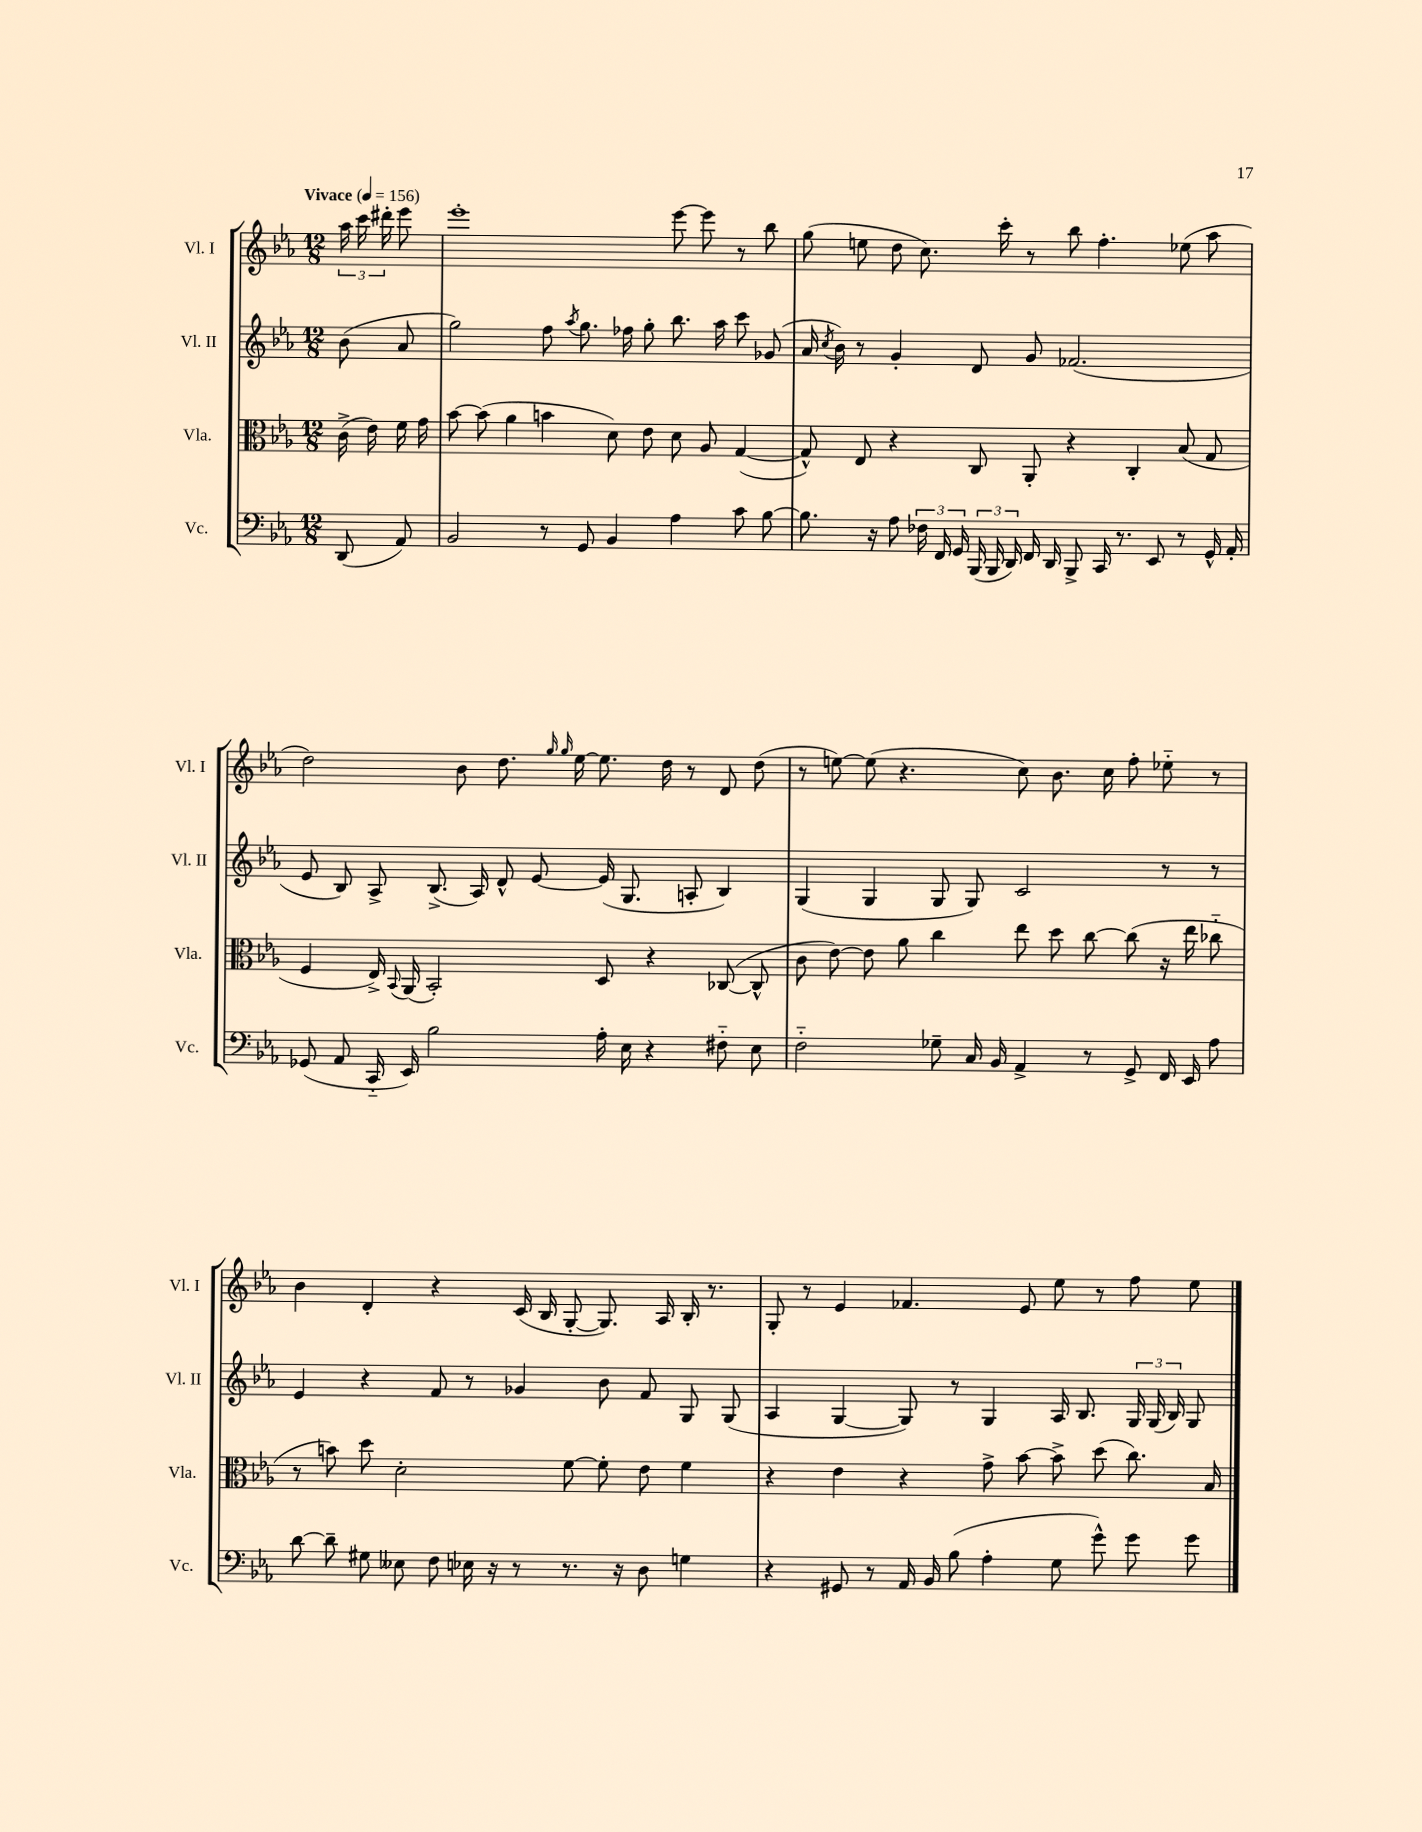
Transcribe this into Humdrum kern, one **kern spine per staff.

**kern	**kern	**kern	**kern
*part4	*part3	*part2	*part1
*staff4	*staff3	*staff2	*staff1
*I"Vc.	*I"Vla.	*I"Vl. II	*I"Vl. I
*I'Vc.	*I'Vla.	*I'Vl. II	*I'Vl. I
*clefF4	*clefC3	*clefG2	*clefG2
*k[b-e-a-]	*k[b-e-a-]	*k[b-e-a-]	*k[b-e-a-]
*M12/8	*M12/8	*M12/8	*M12/8
*MM156	*MM156	*MM156	*MM156
=	=	=	=
!	!	!	!LO:TX:a:B:t=Vivace
(8DD/	(16c^\	(8b-\	24aa-\
.	.	.	24ccc\
.	16e-\)	.	.
.	.	.	24ddd#X'\
8AA-/)	16f\	8a-/	8eee-\
.	16g\	.	.
=1	=1	=1	=1
2BB-/	[8b-\	2gg\)	1eee-'
.	(8b-\]	.	.
.	4a-\	.	.
8r	4bn\	8ff\	.
.	.	8qaa-/	.
8GG/	.	8.gg\	.
4BB-/	8d\)	.	.
.	.	16ff-X\	.
.	8e-\	8gg'\	.
4A-\	8d\	8.bb-\	[8eee-\
.	8A-/	.	8eee-\]
.	.	16aa-\	.
8c\	([4G/	8ccc\	8r
[8B-\	.	(8g-X/	8bb-\
=2	=2	=2	=2
8.B-\]	8G^^/])	16a-/	(8gg\
.	.	8qcc/	.
.	.	16b-\)	.
.	8E-/	8r	8een\
16r	.	.	.
8A-\	4r	4g'/	8dd\
24F-X\	.	.	8.cc\)
24FF/	.	.	.
24GG/	.	.	.
(24BBB-/	8C/	8d/	.
24BBB-/	.	.	.
.	.	.	16ccc'\
24DD/)	.	.	.
16FF/	8AA-'/	8g/	8r
16DD/	.	.	.
8BBB-^/	4r	(2.f-X/	8bb-\
16CC/	.	.	4.ff'\
8.r	.	.	.
.	4C'/	.	.
8EE-/	.	.	.
8r	(8B-/	.	(8ee-X\
16GG^^/	8G/	.	8aa-\
16AA-'/	.	.	.
!!LO:LB:g=z
=3	=3	=3	=3
(8GG-X/	4F/	8e-/	2dd\)
8AA-/	.	8B-/)	.
16CC/	16E-^/)	8A-^/	.
.	8qqBB-/	.	.
16EE-/)	(16AA-/	.	.
2B-\	2BB-'/)	(8.B-^/	.
.	.	.	8b-\
.	.	16A-/)	.
.	.	8d^^/	8.dd\
.	.	[8e-/	.
.	.	.	16qqgg/
.	.	.	16qqgg/
.	.	.	[16ee-\
16A-'\	8D/	(16e-/]	8.ee-\]
16E-\	.	8.G/	.
4r	4r	.	.
.	.	.	16dd\
.	.	8An'/	8r
8F#X\	([8C-X/	4B-/)	8d/
8E-\	8C-^^/]	.	(8dd\
=4	=4	=4	=4
2F\	8c\	(4G/	8r
.	[8e-\)	.	[8een\)
.	8e-\]	4G/	(8ee\]
.	8a-\	.	4.r
8G-X~\	4cc\	8G/	.
16C/	.	8G/)	.
16BB-/	.	.	.
4AA-^/	8ee-\	2c/	8cc\)
.	8dd\	.	8.b-\
8r	[8cc\	.	.
.	.	.	16cc\
8GG^/	(8cc\]	.	8ff'\
16FF/	16r	8r	8ee-X\
16EE-/	16ee-\	.	.
8A-\	8cc-X\	8r	8r
!!LO:LB:g=z
=5	=5	=5	=5
[8d\	8r	4e-/	4b-\
8d~\]	8bn\)	.	.
8G#X\	8dd\	4r	4d'/
8E--X\	2d'\	.	.
8F\	.	8f/	4r
16E-X\	.	8r	.
16r	.	.	.
8r	.	4g-X/	(16c/
.	.	.	16B-/
8.r	[8f\	.	[8G'/
.	8f'\]	8b-\	8.G/])
16r	.	.	.
8D\	8e-\	8f/	.
.	.	.	16A-/
4Gn\	4f\	8G/	16B-'/
.	.	.	8.r
.	.	(8G/	.
=6	=6	=6	=6
4r	4r	4A-/	8G'/
.	.	.	8r
8GG#X/	4e-\	[4G/	4e-/
8r	.	.	.
16AA-/	4r	8G/])	4.f-X/
16BB-/	.	.	.
(8B-\	.	8r	.
4A-'\	8g^\	4G/	.
.	[8b-\	.	8e-/
8G\	8b-^\]	16A-/	8ee-\
.	.	8.B-/	.
8g^^\)	(8dd\	.	8r
8g\	8.cc\)	24G/	8ff\
.	.	(24G/	.
.	.	24B-/)	.
8g\	.	8G/	8ee-\
.	16B-/	.	.
==	==	==	==
*-	*-	*-	*-
